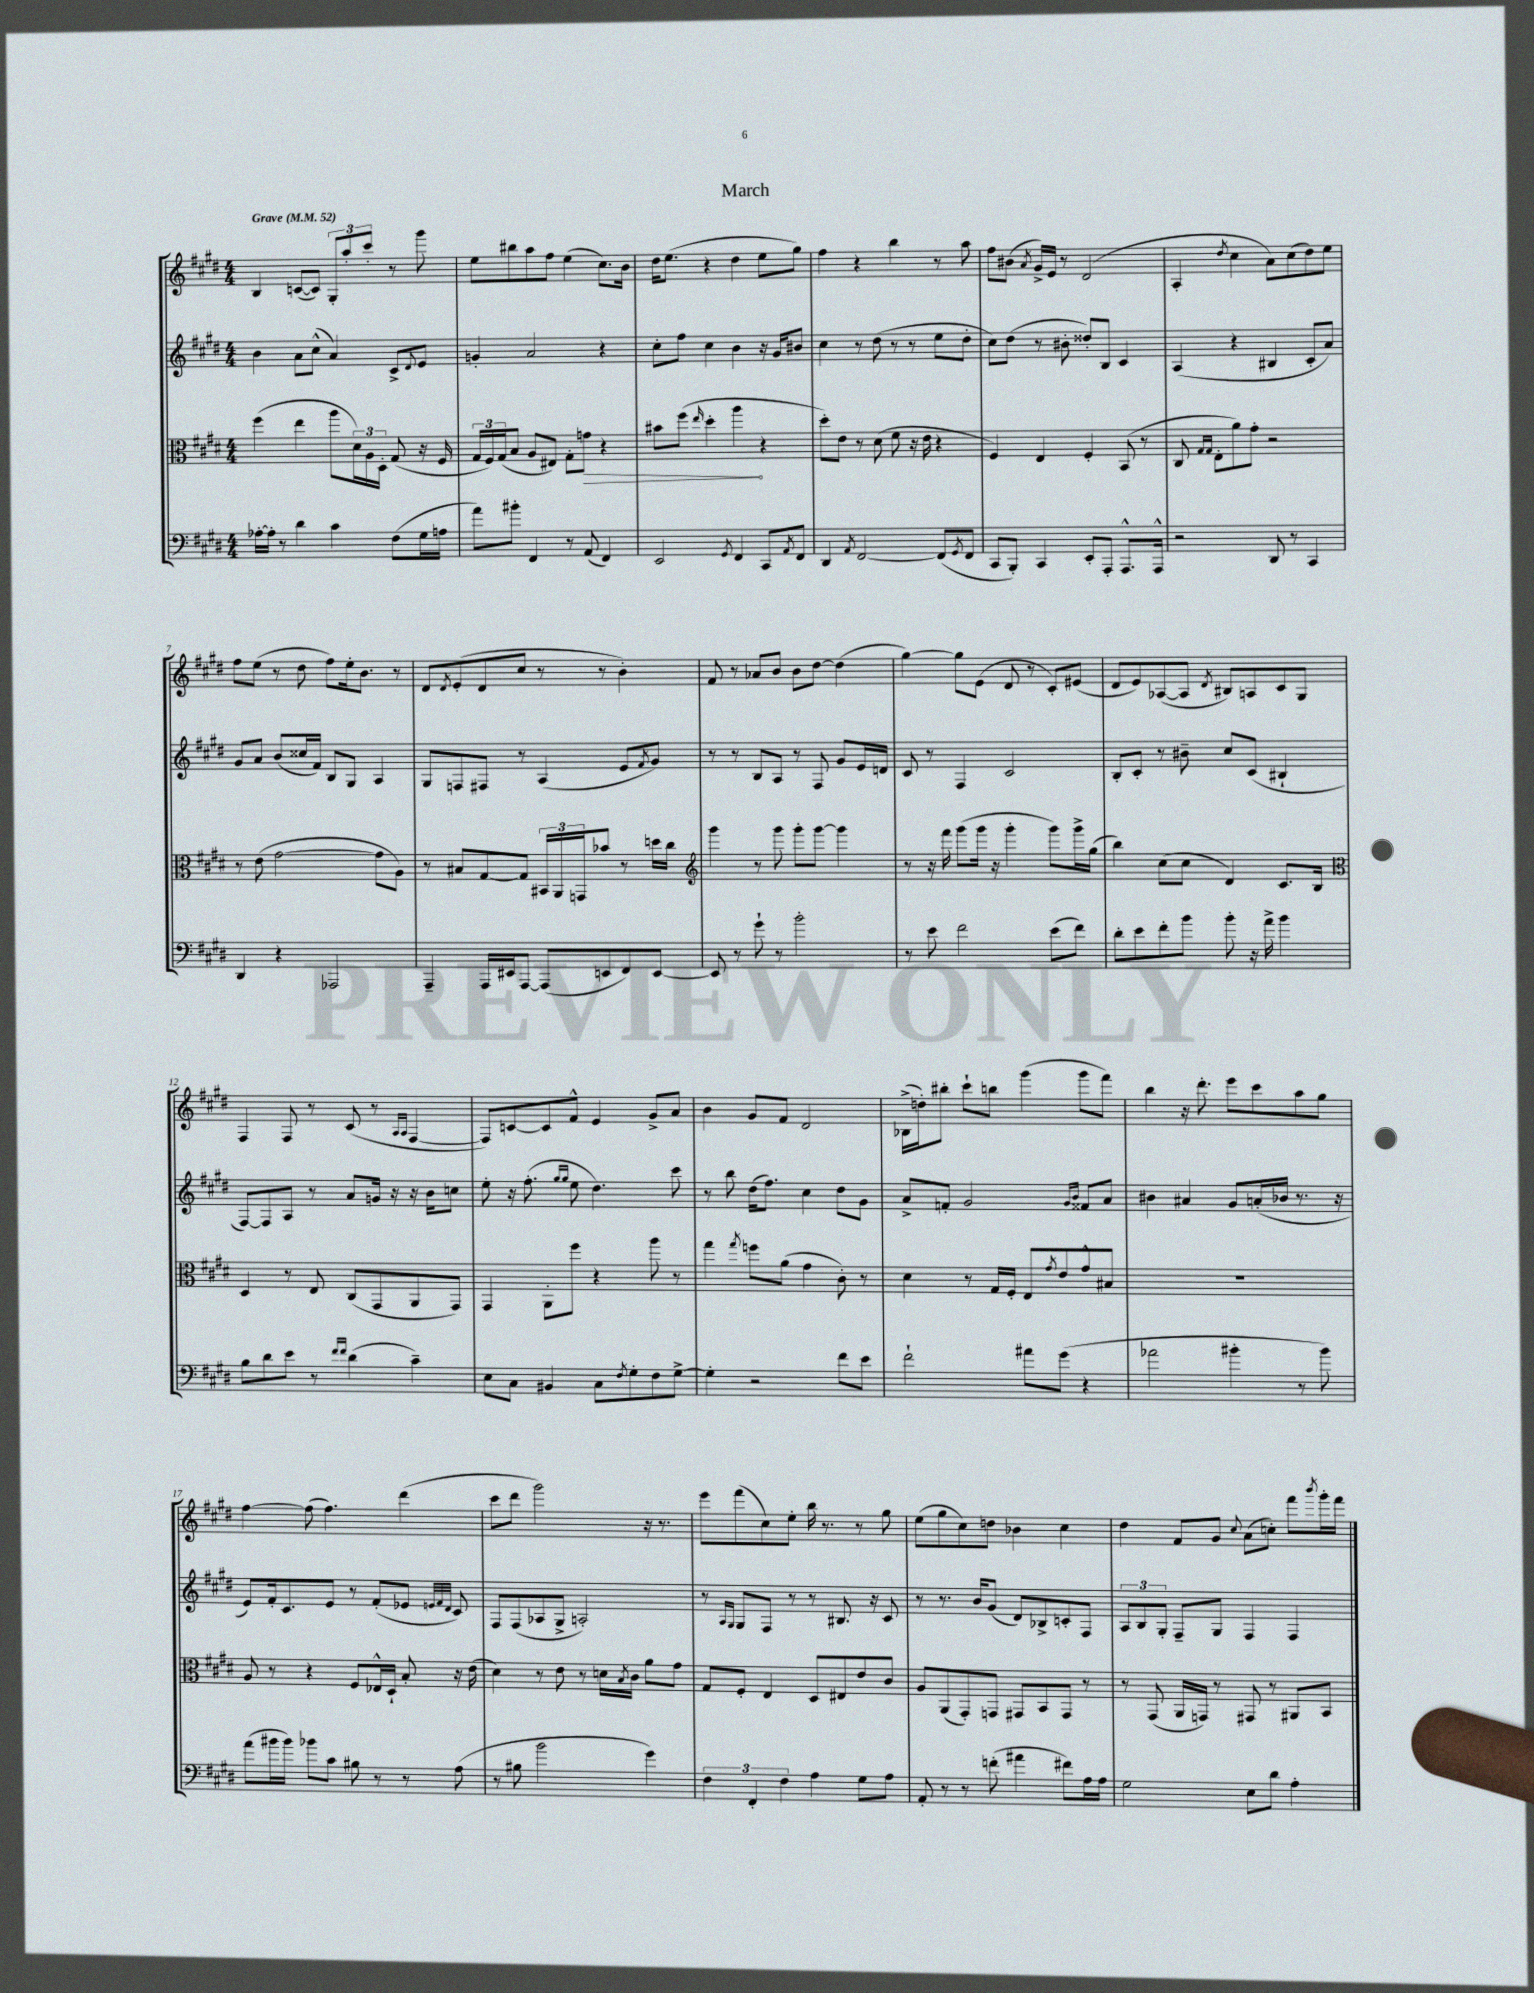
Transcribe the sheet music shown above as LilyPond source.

\header { title = "March" }
<<
\new StaffGroup <<
\new Staff = "s0" {
    \clef treble \key e \major \numericTimeSignature \time 4/4 \tempo "Grave" 4 = 52
    b4 c'8~( c'8) \tuplet 3/2 { gis8-. a''8-. cis'''8-. } r8 gis'''8 |
    e''8 bis''8 a''8 fis''8 e''4( cis''8.) b'16 |
    dis''16 e''8.( r4 dis''4 e''8 gis''8) |
    fis''4 r4 b''4 r8 a''8 |
    fis''8 bis'8( \acciaccatura { a'8 } gis'16->) e'16 r8 dis'2( |
    a4-. \acciaccatura { dis''8 } cis''4 a'8) cis''8( dis''8) e''8 |
    fis''8 e''8( r8 dis''8 fis''8) e''16-. b'8. r8 |
    dis'8 \acciaccatura { dis'8 } e'8-.( dis'8 cis''8 r8 r8 b'4-.) |
    fis'8 r8 aes'8 b'8 b'8 dis''8~ dis''4( |
    gis''4~) gis''8 e'8( dis'8 r8 cis'8-.) eis'8( |
    dis'8 e'8) aes8~( aes8 \acciaccatura { dis'8 } bis8) a8 cis'8 gis8 |
    fis4 fis8 r8 cis'8( r8 \grace { a16 a16 } fis4~ |
    fis8) c'8~ c'8 fis'8-^ e'4 gis'8-> a'8 |
    b'4 gis'8 fis'8 dis'2 |
    bes16->( d''16-.) bis''8-. cis'''8-! b''8 gis'''4( gis'''8 fis'''8) |
    b''4 r16 dis'''8.-. e'''8 cis'''8 a''8 gis''8 |
    fis''4~ fis''8( fis''4.) dis'''4( |
    cis'''8 dis'''8 gis'''2) r16 r8. |
    e'''8 fis'''8( cis''8) e''8-. b''16 r8. r8 gis''8 |
    e''8( gis''8 cis''8) d''8 bes'4 cis''4 |
    dis''4 fis'8 gis'8 \appoggiatura { cis''8 } a'8( c''8-.) fis'''8 \acciaccatura { b'''8 } gis'''16-. fis'''16 \bar "|." |
}
\new Staff = "s1" {
    \clef treble \key e \major \numericTimeSignature \time 4/4
    b'4 a'8 cis''8-^( a'4) cis'8-> \appoggiatura { dis'8 } e'8 |
    g'4-. a'2 r4 |
    cis''8-. fis''8 cis''4 b'4 r16 gis'16 bis'8 |
    cis''4 r8 dis''8( r8 r8 e''8 dis''8-. |
    cis''8) dis''8( r8 bis'8-. disis''8-.) b8 cis'4 |
    a4( r4 bis4 cis'8-. a'8) |
    gis'8 a'8 b'8( cisis''16 fis'16) b8 gis8 a4 |
    gis8 f8 fis8 r8 a4( e'8 \acciaccatura { fis'8 } gis'8) |
    r8 r8 b8 a8 r8 fis8 gis'8 e'16 d'16 |
    cis'8 r8 fis4 cis'2 |
    b8-. cis'8-. r8 bis'8-- cis''8 cis'8( bis4-! |
    fis8~) fis8 a8 r8 a'8 g'16 r16 r16 b'16 c''8 |
    e''8-. r16 fis''8.-.( \grace { gis''16 gis''16 } e''8 dis''4.) cis'''8 |
    r8 b''8 dis''16( fis''8.) cis''4 dis''8 gis'8 |
    a'8-> f'8-. gis'2 \grace { gis'16 b'16 } fisis'8 a'8 |
    bis'4 ais'4 gis'8 a'16-.( bes'16 r8. r16 |
    e'8) fis'16-. cis'8. e'8 r8 fis'8-.( ees'8 \grace { e'32 fis'32 dis'32 } cis'8) |
    fis8 fis8( aes8 gis8-> a2-.) |
    r8 \grace { a16 gis16 } gis8 fis8 r8 r8 bis8. r16 cis'8 |
    r8 r8. b'16 gis'8( dis'8) bes8-> c'8-. fis8 |
    \tuplet 3/2 { a8 b8 gis8-. } fis8-- gis8 fis4 fis4 \bar "|." |
}
\new Staff = "s2" {
    \clef alto \key e \major \numericTimeSignature \time 4/4
    fis''4( e''4 a''8 \tuplet 3/2 { dis'16) a16 dis16-. } gis8( r16 fis16 |
    \tuplet 3/2 { gis16 fis16) gis16( } b8 a8 eis8) gis8-. \once \override Hairpin.circled-tip = ##t g'8\> r4 |
    bis'8 fis''8( \grace { e''16 } dis''4-. a''4\! r4 |
    dis''8-.) e'8 r8 dis'8( fis'8 r16 e'16 r4 |
    fis4) e4 fis4-. b,8( r8 |
    cis8 \grace { gis16 gis16 } e8-. a'8) gis'8-. r2 |
    r8 e'8( gis'2~ gis'8 a8) |
    r8 bis8 gis8~ gis8 \tuplet 3/2 { bis,16 a,16 g,16 } bes'8 r8 d''16 cis''16 |
    \clef treble gis'''4 r8 gis'''8 gis'''8-. gis'''8~ gis'''4 |
    r8 r16 fis'''16 gis'''8( gis'''16 r16 gis'''4-. gis'''8) gis'''16-> gis''16( |
    b''4) cis''8( cis''8 dis'4) cis'8. b16 |
    \clef alto dis4 r8 e8 cis8( gis,8 a,8 gis,8) |
    gis,4 a,8-. fis''8 r4 a''8 r8 |
    gis''4 \acciaccatura { gis''8 } f''8 a'8( gis'4 cis'8-.) r8 |
    dis'4 r8 gis16 fis16-. e8 \acciaccatura { gis'8 } e'8 gis'8-^ bis8 |
    R1 |
    a8 r8 r4 fis8 ees16-^ dis16-! b8-. r16 e'16( |
    dis'4) r8 e'8 r8 d'16 \acciaccatura { b8 } cis'16 a'8 gis'8 |
    gis8 fis8-. e4 dis8 eis8 e'8 cis'8 |
    a8 a,8( gis,8-.) g,8 gis,8 b,8 gis,8 r8 |
    r8 gis,8( a,16 g,16) r8 gis,8 r8 ais,8 b,8 \bar "|." |
}
\new Staff = "s3" {
    \clef bass \key e \major \numericTimeSignature \time 4/4
    aes16~-. aes16-. r8 dis'4 cis'4 fis8( gis16 a16 |
    a'8) bis'8-. fis,4 r8 a,8( fis,4) |
    e,2 \acciaccatura { gis,8 } fis,4 cis,8 \acciaccatura { a,8 } fis,8 |
    dis,4 \acciaccatura { a,8 } fis,2~ fis,8( \acciaccatura { gis,8 } fis,8 |
    cis,8 b,,8-.) cis,4 e,8-. a,,8-. a,,8.-^ a,,16-^ |
    r2 dis,8 r8 cis,4 |
    dis,4 r4 aes,,2 |
    a,,4-- a,,16 eis,16 a,,8~ a,,8( e,8 fis,8) e,8~ |
    e,8 r8 gis'8-! r8 b'2-. |
    r8 e'8 fis'2 e'8( fis'8) |
    dis'8-. e'8 fis'8-. b'8 b'8-. r16 a'16-> b'4 |
    b8 dis'8 e'8 r8 \grace { fis'16 fis'16 } dis'4( cis'4--) |
    e8 cis8 bis,4 cis8 \acciaccatura { fis8 } gis8-. fis8 gis8~-> |
    gis4-. r2 fis'8 e'8 |
    fis'2-! ais'8 gis'8( r4 |
    aes'2 bis'4-. r8 bis'8) |
    a'8( bis'16 bis'16) bes'8 cis'8 bis8 r8 r8 a8( |
    r8 bis8 b'2 gis'4) |
    \tuplet 3/2 { fis4 fis,4-. fis4 } a4 gis8 a8 |
    a,8-. r8 r8 f'8-.( ais'4 fis'8) a16 a16 |
    gis2 e8 dis'8 a4-. \bar "|." |
}
>>
>>
